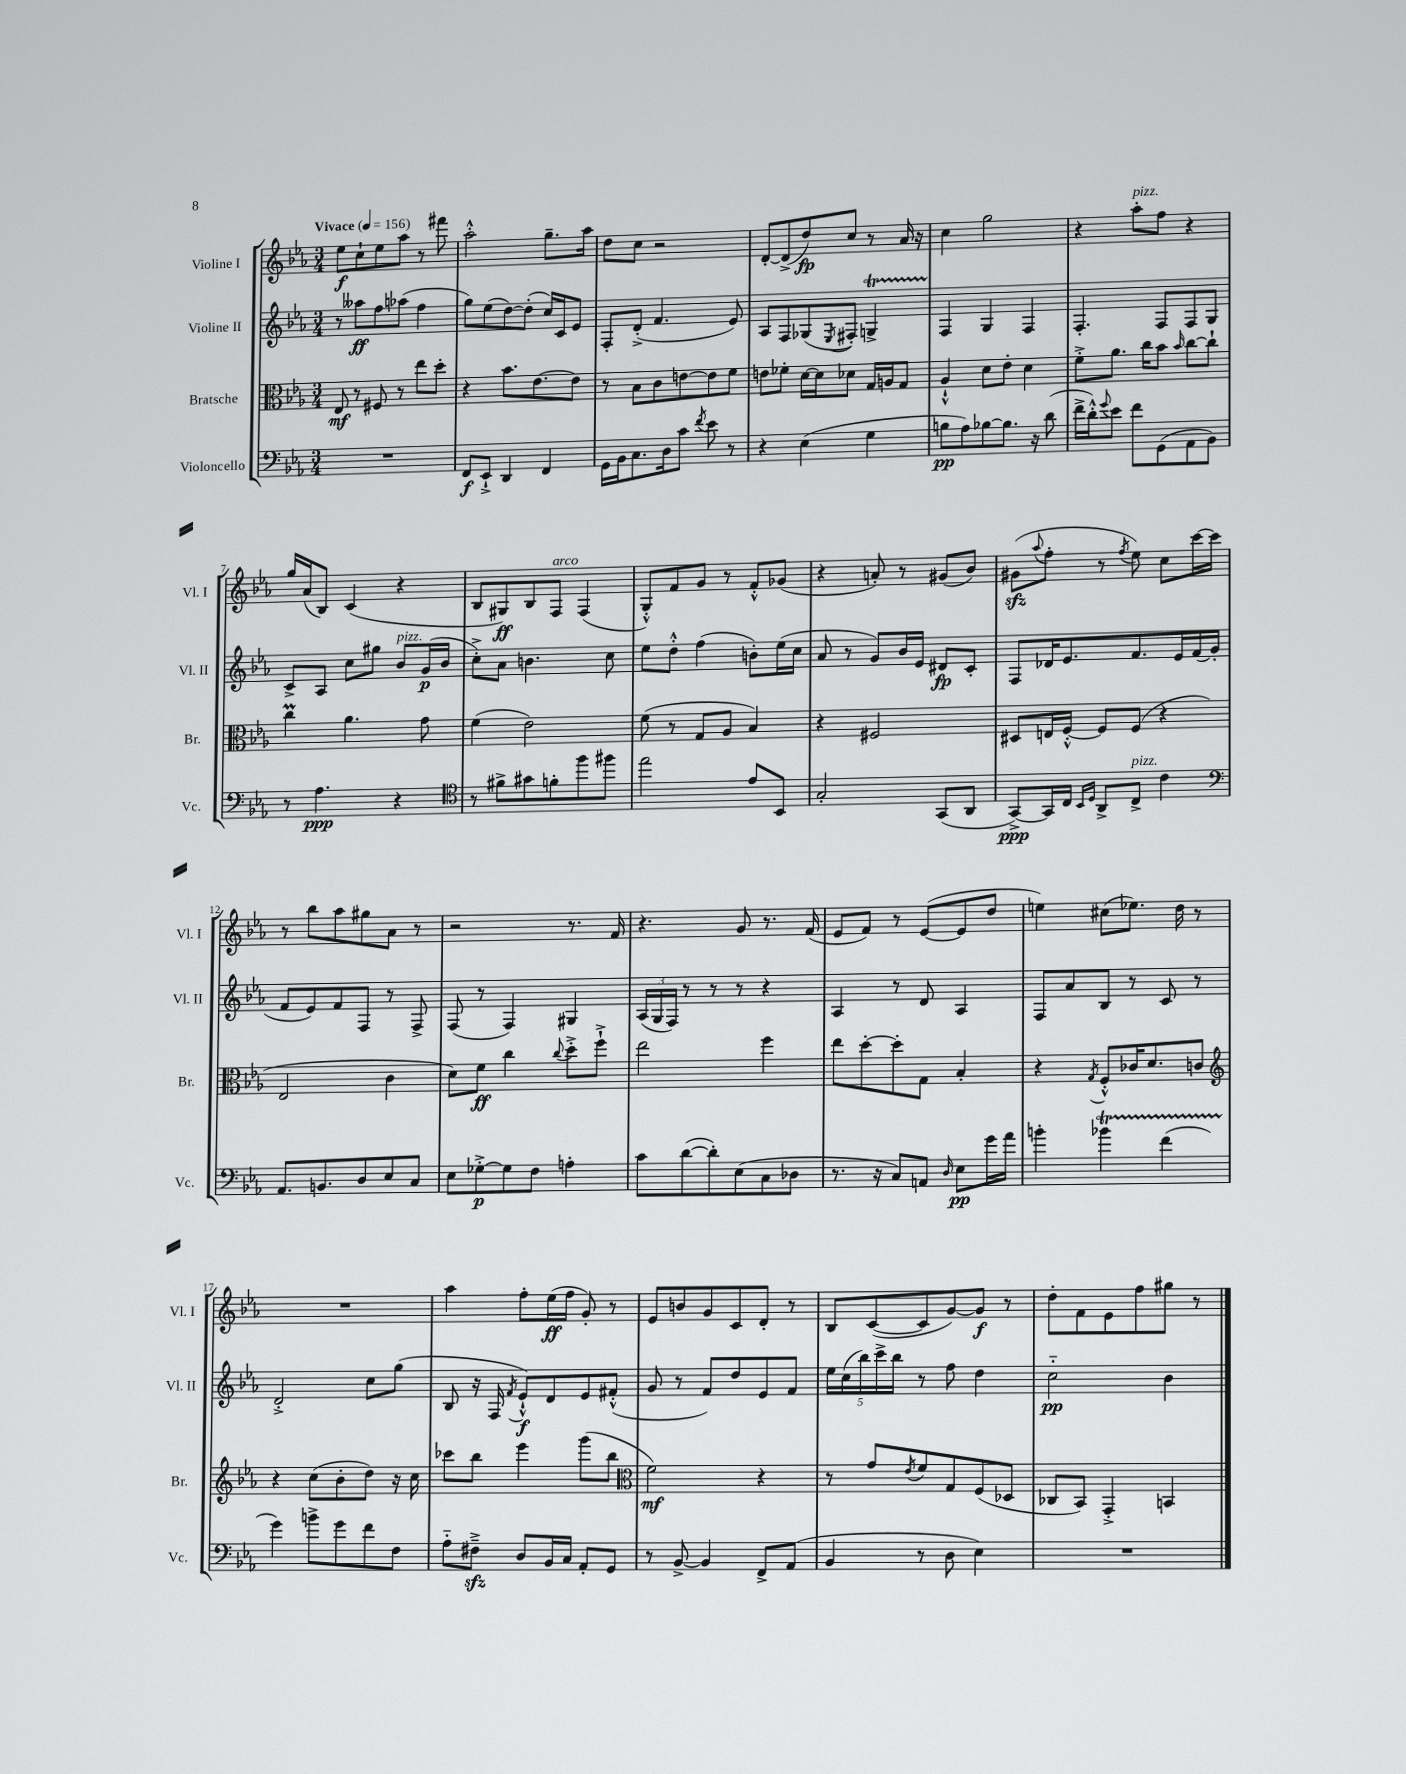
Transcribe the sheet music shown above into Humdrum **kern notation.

**kern	**dynam	**kern	**dynam	**kern	**dynam	**kern	**dynam
*part4	*part4	*part3	*part3	*part2	*part2	*part1	*part1
*staff4	*staff4	*staff3	*staff3	*staff2	*staff2	*staff1	*staff1
*I"Violoncello	*	*I"Bratsche	*	*I"Violine II	*	*I"Violine I	*
*I'Vc.	*	*I'Br.	*	*I'Vl. II	*	*I'Vl. I	*
*clefF4	*	*clefC3	*	*clefG2	*	*clefG2	*
*k[b-e-a-]	*	*k[b-e-a-]	*	*k[b-e-a-]	*	*k[b-e-a-]	*
*M3/4	*	*M3/4	*	*M3/4	*	*M3/4	*
*MM156	*	*MM156	*	*MM156	*	*MM156	*
=1	=1	=1	=1	=1	=1	=1	=1
!	!	!	!	!	!	!LO:TX:a:B:t=Vivace	!
2.r	.	8E-/	mf	8r	.	8ee-\L	f
.	.	8r	.	8aa--X\L	ff	8cc`\	.
.	.	8F#X/	.	8ff\	.	8ee-\	.
.	.	8r	.	(8aa-X\J	.	8aa-\J	.
.	.	8ee-\L	.	4ff\	.	8r	.
.	.	8dd'\J	.	.	.	8fff#X\	.
=2	=2	=2	=2	=2	=2	=2	=2
8FF/L	f	4r	.	8gg\L)	.	2aa-'^^\	.
8EE-`^/J	.	.	.	(8ee-\	.	.	.
4DD/	.	8.b-\L	.	[8dd\)	.	.	.
.	.	.	.	(8dd'\J]	.	.	.
.	.	[8.e-\	.	.	.	.	.
4FF/	.	.	.	16cc/LL)	.	8.gg~\L	.
.	.	.	.	16c/J	.	.	.
.	.	8e-\J]	.	8e-/J	.	.	.
.	.	.	.	.	.	16aa-\Jk	.
=3	=3	=3	=3	=3	=3	=3	=3
16GG\LL	.	8r	.	8F'/L	.	8dd\L	.
16BB-\J	.	.	.	.	.	.	.
8.C\	.	8B-\L	.	(8d'^/J	.	8cc\J	.
.	.	8c\	.	4.f/	.	2r	.
16D\k	.	.	.	.	.	.	.
8c\J	.	[8en\	.	.	.	.	.
8qf/	.	.	.	.	.	.	.
8e-\	.	8e\]	.	.	.	.	.
8r	.	8f\J	.	8e-/)	.	.	.
=4	=4	=4	=4	=4	=4	=4	=4
4r	.	8en\L	.	8A-/L	.	[8d'/L	.
.	.	8f-X'\J	.	8F/	.	(8d^/]	.
(4E-\	.	[16d\LL	.	(8G-X/	.	8dd/)	fp
.	.	16d\J]	.	.	.	.	.
.	.	.	.	8qE-/	.	.	.
.	.	8d-X\J	.	8F#X'/J)	.	8cc/J	.
4G\	.	16G/LL	.	4Gnt^/	.	8r	.
.	.	16An/J	.	.	.	.	.
.	.	8G/J	.	.	.	16a-/	.
.	.	.	.	.	.	16r	.
=5	=5	=5	=5	=5	=5	=5	=5
8Bn\L	pp	4A-`^^/	.	4F/	.	4cc\	.
8A-\)	.	.	.	.	.	.	.
[8B-X\	.	8d\L	.	4G/	.	2gg\	.
8.B-\J]	.	8e-'\J	.	.	.	.	.
.	.	4d\	.	4F/	.	.	.
16r	.	.	.	.	.	.	.
(8d\	.	.	.	.	.	.	.
=6	=6	=6	=6	=6	=6	=6	=6
16f^\LL	.	8f'^\L	.	4.F'/	.	4r	.
16d'^^\J)	.	.	.	.	.	.	.
8qqg/	.	.	.	.	.	.	.
8e-\J	.	8.a-\J	.	.	.	.	.
!	!	!	!	!	!	!LO:TX:a:i:t=pizz.	!
8f\L	.	.	.	.	.	8aa-'\L	.
.	.	16cc\KL	.	.	.	.	.
(8GG\	.	8b-\J	.	8F/L	.	8ff\J	.
.	.	16qqb-/	.	.	.	.	.
8AA-\	.	[8cc\L	.	8F/	.	4r	.
8BB-\J)	.	8cc`\J]	.	8G/J	.	.	.
!!LO:LB:g=z
=7	=7	=7	=7	=7	=7	=7	=7
8r	.	4ccM\	.	8c^/L	.	16gg/LL	.
.	.	.	.	.	.	(16a-/J	.
4.A-\	ppp	.	.	8A-/J	.	8B-/J)	.
.	.	4.a-\	.	8cc\L	.	(4c/	.
.	.	.	.	8gg#X\J	.	.	.
!	!	!	!	!LO:TX:a:i:t=pizz.	!	!	!
4r	.	.	.	8b-/L	.	4r	.
.	.	8g\	.	(16g/L	p	.	.
.	.	.	.	16b-/JJ	.	.	.
=8	=8	=8	=8	=8	=8	=8	=8
*clefC4	*	*	*	*	*	*	*
8r	.	(4f\	.	8cc'^\L)	.	8B-/L	.
8f#X^\L	.	.	.	8a-\J	.	8G#X/)	ff
8g#X\	.	2e-\)	.	4.bn\	.	8B-/	.
!	!	!	!	!	!	!LO:TX:a:i:t=arco	!
8fn'\	.	.	.	.	.	8F/J	.
8ff\	.	.	.	.	.	(4F/	.
8ff#X\J	.	.	.	8cc\	.	.	.
=9	=9	=9	=9	=9	=9	=9	=9
2ee-\	.	(8f\	.	8ee-\L	.	8G'^^/L)	.
.	.	8r	.	8dd'^^\J	.	8f/	.
.	.	8G/L	.	(4ff\	.	8g/J	.
.	.	8A-/J	.	.	.	8r	.
8e-/L	.	4B-/)	.	8bn'\L)	.	8f'^^/L	.
8BB-/J	.	.	.	(16ee-\L	.	(8g-X/J	.
.	.	.	.	16cc\JJ	.	.	.
=10	=10	=10	=10	=10	=10	=10	=10
2G'/	.	4r	.	8a-/	.	4r	.
.	.	.	.	8r	.	.	.
.	.	2F#X/	.	8g/L)	.	8an'/)	.
.	.	.	.	16b-/L	.	8r	.
.	.	.	.	16e-/JJ	.	.	.
(8GG/L	.	.	.	8d#X/L	fp	(8g#X/L	.
8AA-/J	.	.	.	8c'/J	.	8b-/J)	.
=11	=11	=11	=11	=11	=11	=11	=11
[8GG^/L)	ppp	8D#X/L	.	8F/L	.	(8g#Xzz\L	.
.	.	.	.	.	.	8qqaa-/	.
16GG/L]	.	16En/L	.	16d-X/K	.	8ff'\J	.
16C/JJ	.	[16F'^^/JJ	.	8.e-/	.	.	.
16qqBB-/LL	.	.	.	.	.	.	.
16qqD/JJ	.	.	.	.	.	.	.
8AA-^/L	.	8F/L]	.	.	.	8r	.
.	.	.	.	.	.	8qff/	.
!LO:TX:a:i:t=pizz.	!	!	!	!	!	!	!
8C^/J	.	(8F/J	.	8.f/	.	8ee-\)	.
4c\	.	4r	.	.	.	8cc\L	.
.	.	.	.	16e-/L	.	.	.
.	.	.	.	(16f/	.	[16ccc\L	.
.	.	.	.	16g'/JJ	.	16ccc\JJ]	.
!!LO:LB:g=z
=12	=12	=12	=12	=12	=12	=12	=12
*clefF4	*	*	*	*	*	*	*
8.AA-/L	.	2E-/	.	8f/L	.	8r	.
.	.	.	.	8e-/)	.	8bb-\L	.
8.BBn/	.	.	.	.	.	.	.
.	.	.	.	8f/	.	8aa-\	.
8D/	.	.	.	8F/J	.	8gg#X\	.
8E-/	.	4c\	.	8r	.	8a-\J	.
8C/J	.	.	.	8F^/	.	8r	.
=13	=13	=13	=13	=13	=13	=13	=13
8E-\L	.	8d\L)	.	(8F/	.	2r	.
[8G-X'^\	p	8f\J	ff	8r	.	.	.
8G-\]	.	4cc\	.	4F/)	.	.	.
8F\J	.	.	.	.	.	.	.
.	.	8qqcc/	.	.	.	.	.
4An'\	.	8dd'^\L	.	4G#X/	.	8.r	.
.	.	8ff`^\J	.	.	.	.	.
.	.	.	.	.	.	16f/	.
=14	=14	=14	=14	=14	=14	=14	=14
8c\L	.	2ee-\	.	(24A-/LL	.	4.r	.
.	.	.	.	24G/	.	.	.
.	.	.	.	24F/JJ)	.	.	.
([8d\	.	.	.	8r	.	.	.
8d'\])	.	.	.	8r	.	.	.
(8E-\	.	.	.	8r	.	8g/	.
8C\	.	4ff\	.	4r	.	8.r	.
8D-X\J	.	.	.	.	.	.	.
.	.	.	.	.	.	(16f/	.
=15	=15	=15	=15	=15	=15	=15	=15
8.r	.	8ee-\L	.	4A-/	.	8e-/L	.
.	.	[8dd'\	.	.	.	8f/J)	.
16r	.	.	.	.	.	.	.
8C/L)	.	8dd'\]	.	8r	.	8r	.
8AAn/J	.	8G\J	.	8d/	.	([8e-/L	.
16qqD/	.	.	.	.	.	.	.
8E-\L	pp	4B-'/	.	4A-/	.	8e-/]	.
16g\L	.	.	.	.	.	8dd/J	.
16a-\JJ	.	.	.	.	.	.	.
=16	=16	=16	=16	=16	=16	=16	=16
4bn'\	.	4r	.	8F/L	.	4een\)	.
.	.	.	.	8a-/	.	.	.
.	.	8qG/	.	.	.	.	.
4b-XT\	.	8F'^^/L	.	8B-/J	.	(8cc#X\L	.
.	.	16c-X/K	.	8r	.	8.ee-X\J)	.
.	.	8.d/	.	.	.	.	.
(4fTTT\	.	.	.	8c/	.	.	.
.	.	.	.	.	.	16dd\	.
.	.	8cn/J	.	8r	.	8r	.
!!LO:LB:g=z
=17	=17	=17	=17	=17	=17	=17	=17
*	*	*clefG2	*	*	*	*	*
4g\)	.	4r	.	2d'^/	.	2.r	.
8bn^\L	.	(8cc\L	.	.	.	.	.
8g\	.	8b-'\	.	.	.	.	.
8f\	.	8dd\J)	.	8cc\L	.	.	.
8F\J	.	16r	.	(8gg\J	.	.	.
.	.	16cc\	.	.	.	.	.
=18	=18	=18	=18	=18	=18	=18	=18
8A-\L	.	8ccc-X\L	.	8B-/	.	4aa-\	.
8F#Xzz~^\J	.	8bb-\J	.	16r	.	.	.
.	.	.	.	16F/	.	.	.
.	.	.	.	8qf/	.	.	.
8D/L	.	4eee-\	.	8e-`^^/L)	f	8ff'\L	.
16BB-/L	.	.	.	8d/	.	(16ee-\L	ff
16C/JJ	.	.	.	.	.	16ff\JJ	.
8AA-'/L	.	(8ggg\L	.	8e-/	.	8g'/)	.
8GG/J	.	8bb-\J	.	(8f#X'^^/J	.	8r	.
=19	=19	=19	=19	=19	=19	=19	=19
*	*	*clefC3	*	*	*	*	*
8r	.	2f\)	mf	8g/	.	8e-/L	.
[8BB-^/	.	.	.	8r	.	8bn/	.
4BB-/]	.	.	.	8f/L)	.	8g/	.
.	.	.	.	8dd/	.	8c/	.
8FF^/L	.	4r	.	8e-/	.	8d'/J	.
(8AA-/J	.	.	.	8f/J	.	8r	.
=20	=20	=20	=20	=20	=20	=20	=20
4BB-/	.	8r	.	20ee-\LL	.	8B-/L	.
.	.	.	.	(20cc\	.	.	.
.	.	.	.	20bb-\)	.	.	.
.	.	8g/L	.	.	.	([8c/	.
.	.	.	.	20ccc^\	.	.	.
.	.	.	.	20bb-\JJ	.	.	.
.	.	8qe-/	.	.	.	.	.
8r	.	8f/	.	8r	.	8c/]	.
8D\	.	8G/	.	8ff\	.	[8g/)	.
4E-\)	.	(8F/	.	4dd\	.	8g/J]	f
.	.	8D-X/J	.	.	.	8r	.
=21	=21	=21	=21	=21	=21	=21	=21
2.r	.	8C-X/L	.	2cc\	pp	8dd'\L	.
.	.	8BB-/J)	.	.	.	8f\	.
.	.	4GG'^/	.	.	.	8e-\	.
.	.	.	.	.	.	8ff\	.
.	.	4BBn/	.	4b-\	.	8gg#X\J	.
.	.	.	.	.	.	8r	.
==	==	==	==	==	==	==	==
*-	*-	*-	*-	*-	*-	*-	*-
